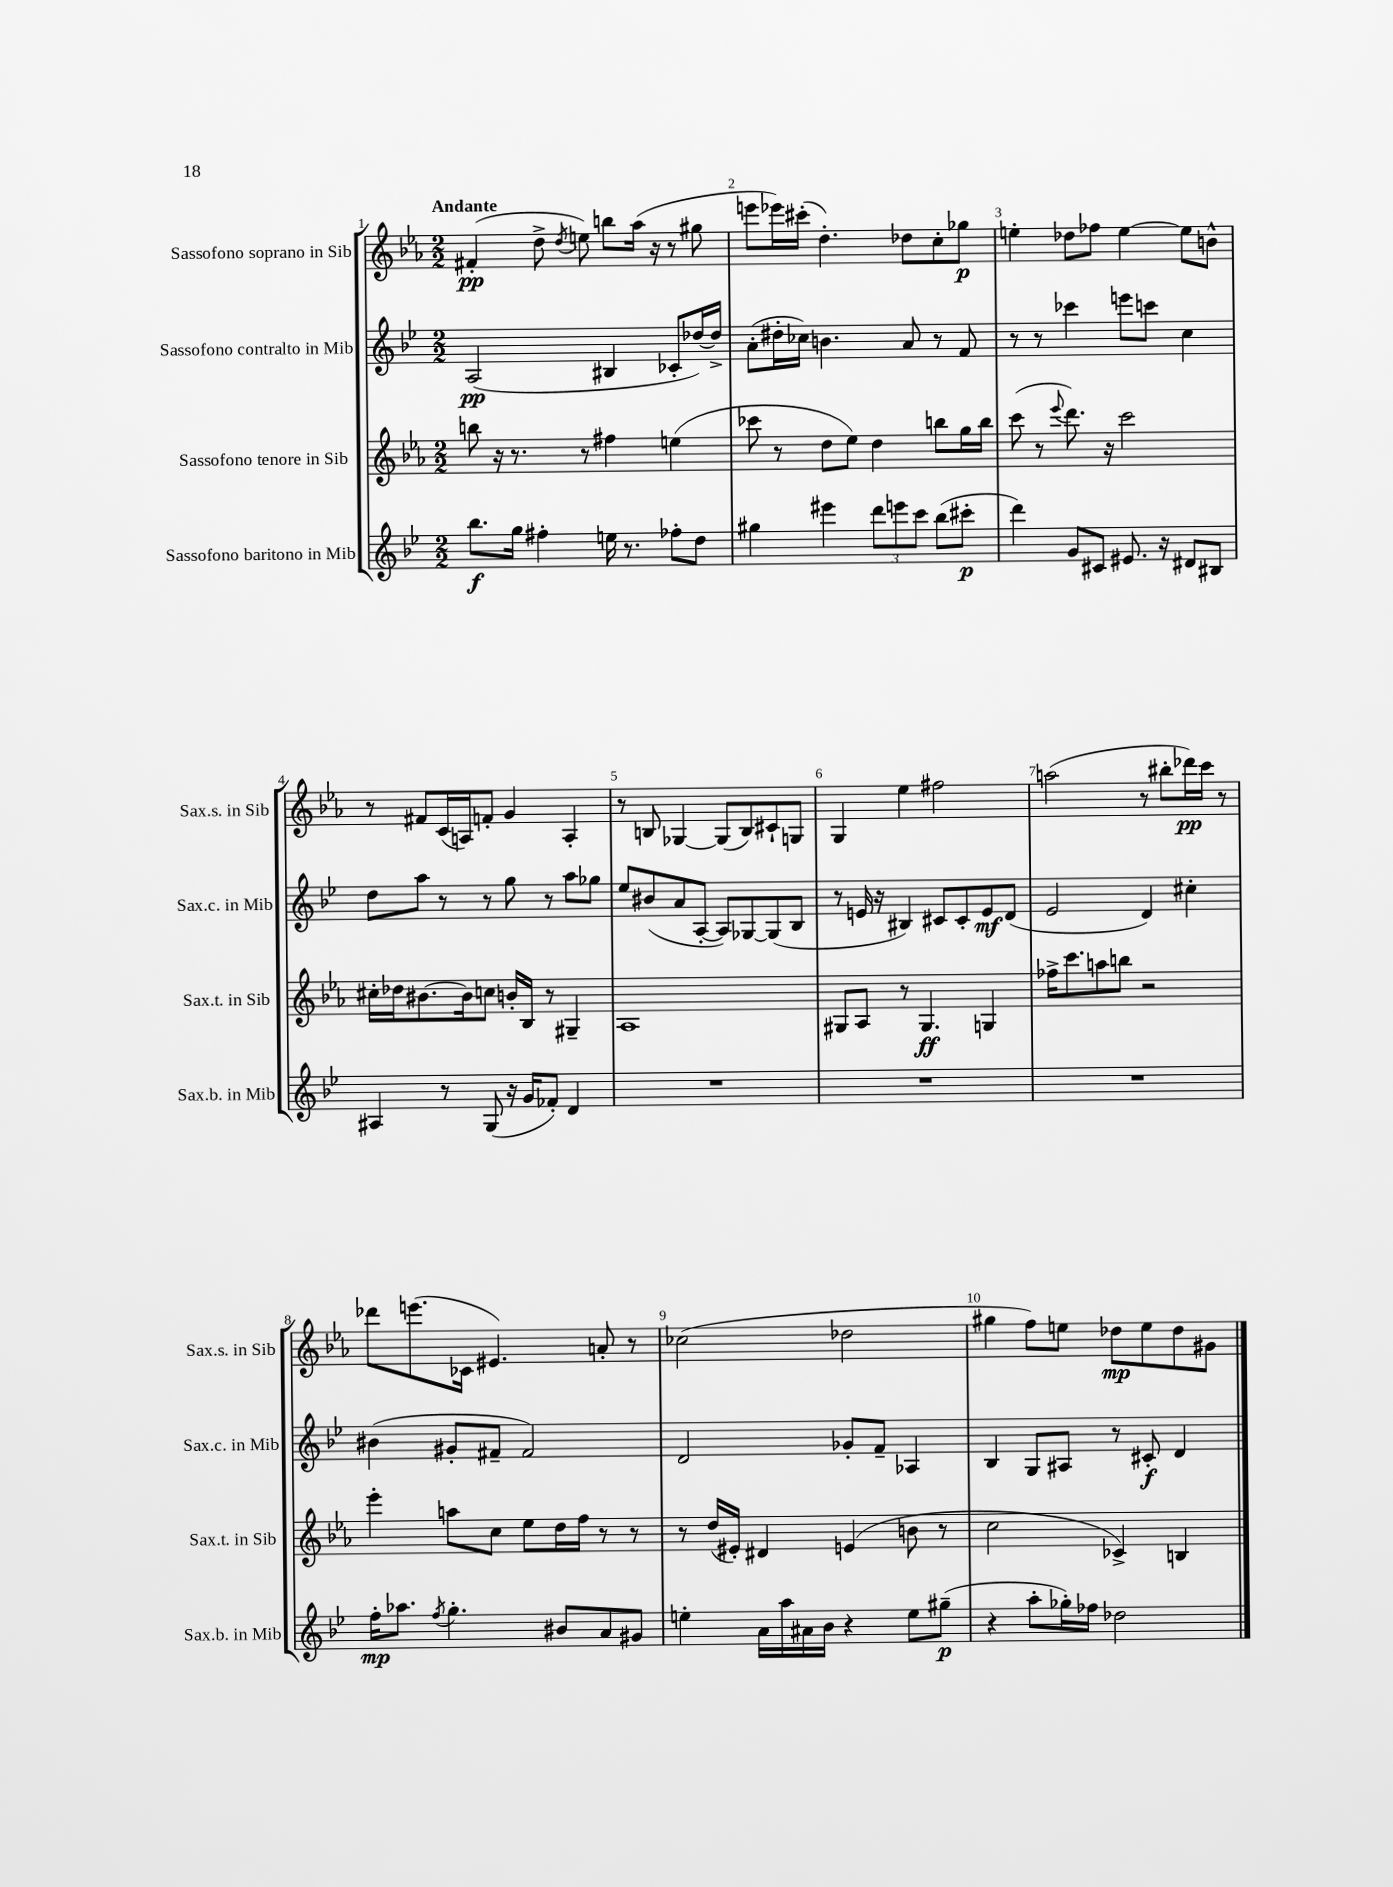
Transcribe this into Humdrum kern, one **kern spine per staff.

**kern	**kern	**kern	**kern
*staff4	*staff3	*staff2	*staff1
*clefG2	*clefG2	*clefG2	*clefG2
*k[b-e-]	*k[b-e-a-]	*k[b-e-]	*k[b-e-a-]
*M2/2	*M2/2	*M2/2	*M2/2
8.bb-	8bb	(2A	(4f#'
.	16r	.	.
16gg	8.r	.	.
4ff#'	.	.	8dd^
.	.	.	8qdd
.	8r	.	8ee)
16ee	4ff#	4B#	8bb
8.r	.	.	.
.	.	.	(16aa-
.	.	.	16r
8ff-'	(4ee	8c-'	8r
8dd	.	[16dd-)	8gg#
.	.	16dd-^]	.
=	=	=	=
4gg#	8ccc-	(8a'	8eee
.	8r	16dd#'	16eee-)
.	.	16cc-)	(16ccc#'
4eee#	8dd	4.b	4.dd')
.	8ee-)	.	.
12ddd	4dd	.	.
12eee	.	.	.
.	.	8a	8dd-
12ccc	.	.	.
(8bb-	8bb	8r	8cc'
8ccc#'	16gg	8f	8gg-
.	16bb	.	.
=	=	=	=
4ddd)	(8ccc	8r	4ee'
.	8r	8r	.
.	8qqeee-	.	.
8g	8.ddd)	4ccc-	8dd-
8c#	.	.	8ff-
.	16r	.	.
8.e#	2ccc	8eee	[4ee
.	.	8ccc	.
16r	.	.	.
8d#	.	4cc	8ee]
8B#	.	.	8b^^
=	=	=	=
4A#	16cc#'	8dd	8r
.	16dd-	.	.
.	[8.b#	8aa	8f#
8r	.	8r	(16c
.	16b#]	.	16A)
(8G	8cc	8r	8f'
16r	16b'	8gg	4g
16g	16B-	.	.
8f-')	8r	8r	.
4d	4G#~	8aa	4A'
.	.	8gg-	.
=	=	=	=
1r	1A-	8ee-	8r
.	.	(8b#	8B
.	.	8a	[4G-
.	.	[8A'	.
.	.	8A])	(8G-]
.	.	[8G-	8B)
.	.	(8G-]	8c#`
.	.	8B-	8G
=	=	=	=
1r	8G#	8r	4G
.	8A-	16e	.
.	.	16r	.
.	8r	4B#)	4ee-
.	4.G#	.	.
.	.	8c#	2ff#
.	.	8c#'	.
.	4G	8e	.
.	.	(8d	.
=	=	=	=
1r	16ff-^	2e-	(2aa
.	8.ccc	.	.
.	8aa	.	.
.	8bb	.	.
.	2r	4d)	8r
.	.	.	8bb#'
.	.	4cc#'	16ddd-)
.	.	.	16ccc
.	.	.	8r
=	=	=	=
16ff'	4eee-'	(4b#	8ddd-
8.aa-	.	.	.
.	.	.	(8.eee
8qff	.	.	.
4.gg'	8aa	8g#'	.
.	.	.	16c-
.	8cc	8f#~	4.e#)
.	8ee-	2f#)	.
8b#	16dd	.	.
.	16ff	.	.
8a	8r	.	8a'
8g#	8r	.	8r
=	=	=	=
4ee'	8r	2d	(2cc-
.	(16dd	.	.
.	16e#')	.	.
16a	4d#	.	.
16aa	.	.	.
16a#	.	.	.
16b-	.	.	.
4r	(4e	8g-'	2dd-
.	.	8f~	.
8ee	8b	4A-	.
(8gg#~	8r	.	.
=	=	=	=
4r	2cc	4B-	4gg#
8aa'	.	8G	8ff)
16gg-')	.	8A#	8ee
16ff-	.	.	.
2dd-	4c-^)	8r	8dd-
.	.	8c#'	8ee
.	4B	4d	8dd-
.	.	.	8g#
==	==	==	==
*-	*-	*-	*-
